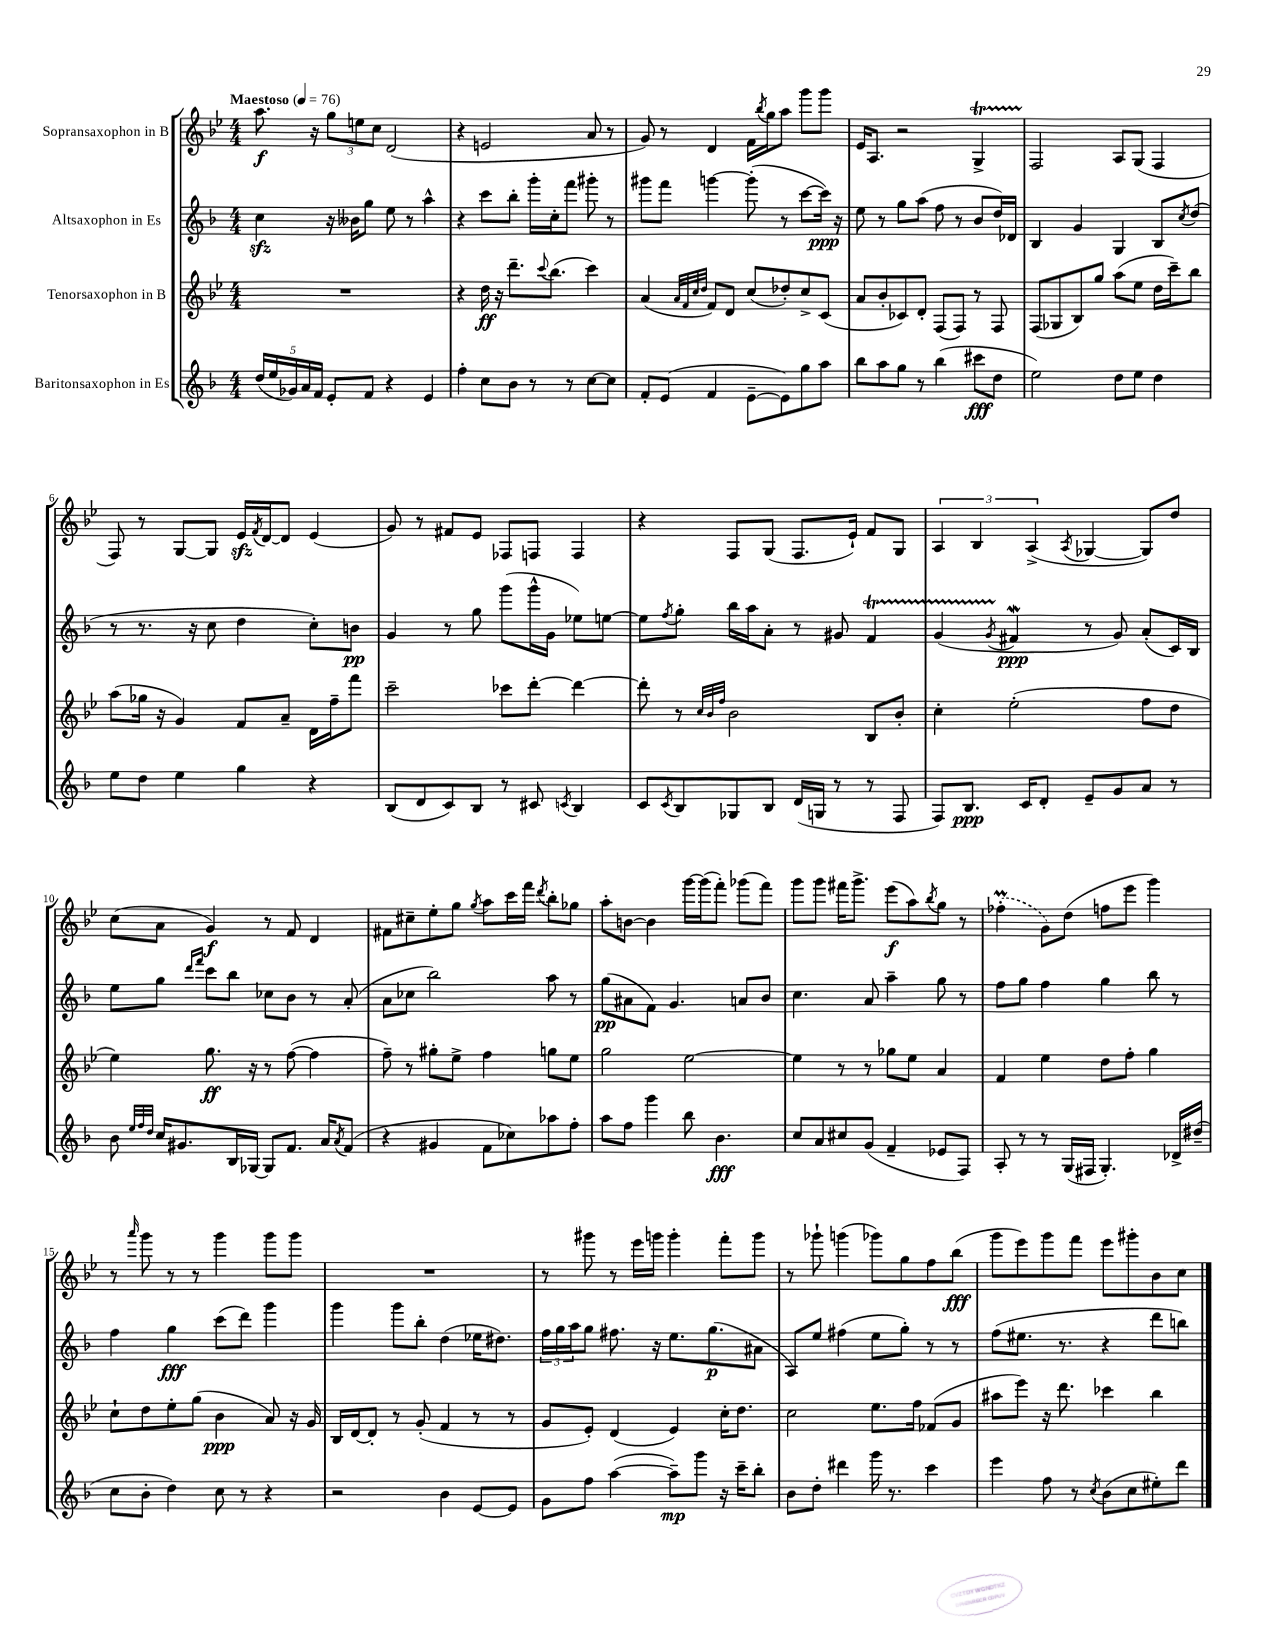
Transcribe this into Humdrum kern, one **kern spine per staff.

**kern	**dynam	**kern	**dynam	**kern	**dynam	**kern	**dynam
*part4	*part4	*part3	*part3	*part2	*part2	*part1	*part1
*staff4	*staff4	*staff3	*staff3	*staff2	*staff2	*staff1	*staff1
*I"Baritonsaxophon in Es	*	*I"Tenorsaxophon in B	*	*I"Altsaxophon in Es	*	*I"Sopransaxophon in B	*
*clefG2	*	*clefG2	*	*clefG2	*	*clefG2	*
*k[b-]	*	*k[b-e-]	*	*k[b-]	*	*k[b-e-]	*
*M4/4	*	*M4/4	*	*M4/4	*	*M4/4	*
*MM76	*	*MM76	*	*MM76	*	*MM76	*
=1	=1	=1	=1	=1	=1	=1	=1
!	!	!	!	!	!	!LO:TX:a:B:t=Maestoso	!
(20dd/LL	.	1r	.	4cczz\	.	8.aa\	f
20ee/	.	.	.	.	.	.	.
20g-X/)	.	.	.	.	.	.	.
20a/	.	.	.	.	.	.	.
.	.	.	.	.	.	16r	.
20f/JJ	.	.	.	.	.	.	.
8e'/L	.	.	.	16r	.	12gg\L	.
.	.	.	.	16b--X\KL	.	.	.
.	.	.	.	.	.	12een\	.
8f/J	.	.	.	8gg\J	.	.	.
.	.	.	.	.	.	12cc\J	.
4r	.	.	.	8ee\	.	(2d/	.
.	.	.	.	8r	.	.	.
4e/	.	.	.	4aa^^\	.	.	.
=2	=2	=2	=2	=2	=2	=2	=2
4ff'\	.	4r	.	4r	.	4r	.
8cc\L	.	16dd\	ff	8ccc\L	.	2en/	.
.	.	16r	.	.	.	.	.
8b-\J	.	8.ddd~\L	.	8bb-'\J	.	.	.
8r	.	.	.	16ggg'\LL	.	.	.
.	.	8qqccc/	.	.	.	.	.
.	.	(8.bb-\J	.	16cc'\J	.	.	.
8r	.	.	.	8fff\J	.	.	.
[8cc\L	.	4ccc\)	.	8ggg#X'\	.	8a/	.
8cc\J]	.	.	.	8r	.	8r	.
=3	=3	=3	=3	=3	=3	=3	=3
8f'/L	.	(4a/	.	8ggg#X\L	.	8g/)	.
(8e/J	.	.	.	8fff\J	.	8r	.
.	.	32qqa/LLL	.	.	.	.	.
.	.	32qqf/	.	.	.	.	.
.	.	32qqcc/	.	.	.	.	.
.	.	32qqdd/JJJ	.	.	.	.	.
4f/	.	8f/L)	.	[4gggn\	.	4d/	.
.	.	8d/J	.	.	.	.	.
[8e~\L	.	(8cc/L	.	(8ggg'\]	.	16f\LL	.
.	.	.	.	.	.	8qbb-/	.
.	.	.	.	.	.	16gg\J	.
8e\])	.	8dd-X'/)	.	8r	.	8aa\J	.
8gg\	.	8cc^/	.	[8ccc\L	.	8ggg\L	.
8aa\J	.	(8c/J	.	16ccc\Jk])	ppp	8ggg\J	.
.	.	.	.	16r	.	.	.
=4	=4	=4	=4	=4	=4	=4	=4
8bb-\L	.	8a/L	.	8ee\	.	16e-/KL	.
.	.	.	.	.	.	8.A/J	.
8aa\	.	8b-'/	.	8r	.	.	.
8gg\J	.	8c-X/)	.	8gg\L	.	2r	.
8r	.	8d'/J	.	(8aa\J	.	.	.
(4bb-\	.	(8F/L	.	8ff\	.	.	.
.	.	8F/J)	.	8r	.	.	.
8ccc#X\L	fff	8r	.	8b-/L	.	4GT^/	.
8dd\J	.	8F/	.	16dd/L)	.	.	.
.	.	.	.	16d-X/JJ	.	.	.
=5	=5	=5	=5	=5	=5	=5	=5
2ee\)	.	(8F/L	.	4B-/	.	2F/	.
.	.	8G-X/	.	.	.	.	.
.	.	8B-/)	.	4g/	.	.	.
.	.	8gg/J	.	.	.	.	.
8dd\L	.	(8aa\L	.	4G/	.	8A/L	.
8ee\J	.	8ee-\J	.	.	.	(8G/J	.
4dd\	.	16dd\LL	.	8B-/L	.	4F/	.
.	.	16ccc~\J)	.	.	.	.	.
.	.	.	.	8qcc/	.	.	.
.	.	8bb-\J	.	(8dd/J	.	.	.
!!LO:LB:g=z
=6	=6	=6	=6	=6	=6	=6	=6
8ee\L	.	(8aa\L	.	8r	.	8F/)	.
8dd\J	.	16gg-X\Jk	.	8.r	.	8r	.
.	.	16r	.	.	.	.	.
4ee\	.	4g/)	.	.	.	[8G/L	.
.	.	.	.	16r	.	.	.
.	.	.	.	8cc\	.	8G/J]	.
4gg\	.	8f/L	.	4dd\	.	16e-zz/LL	.
.	.	.	.	.	.	8qf/	.
.	.	.	.	.	.	[16d/J	.
.	.	8a~/J	.	.	.	8d/J]	.
4r	.	16d\LL	.	8cc'\L)	.	(4e-/	.
.	.	16ff~\J	.	.	.	.	.
.	.	8fff\J	.	8bn\J	pp	.	.
=7	=7	=7	=7	=7	=7	=7	=7
(8B-/L	.	2ccc~\	.	4g/	.	8g/)	.
8d/	.	.	.	.	.	8r	.
8c/)	.	.	.	8r	.	8f#X/L	.
8B-/J	.	.	.	8gg\	.	8e-/J	.
8r	.	8ccc-X\L	.	(8ggg\L	.	8F-X/L	.
8c#X/	.	[8ddd'\J	.	16ggg^^\L	.	8Fn/J	.
.	.	.	.	16g\JJ	.	.	.
8qcn/	.	.	.	.	.	.	.
4B-/	.	4ddd\_	.	8ee-X\L)	.	4F/	.
.	.	.	.	[8een\J	.	.	.
=8	=8	=8	=8	=8	=8	=8	=8
8c/L	.	8ddd'\]	.	8ee\L]	.	4r	.
8qc/	.	.	.	8qff/	.	.	.
8B-/	.	8r	.	8gg'\J	.	.	.
.	.	32qqcc/LLL	.	.	.	.	.
.	.	32qqb-/	.	.	.	.	.
.	.	32qqff/JJJ	.	.	.	.	.
8G-X/	.	2b-\	.	16bb-\LL	.	8F/L	.
.	.	.	.	16aa\J	.	.	.
8B-/J	.	.	.	8a'\J	.	(8G/J	.
(16d/LL	.	.	.	8r	.	8.F/L	.
16Gn/JJ	.	.	.	.	.	.	.
8r	.	.	.	8g#X/	.	.	.
.	.	.	.	.	.	16e-`/Jk)	.
8r	.	8B-/L	.	4fT/	.	8f/L	.
8F/	.	8b-'/J	.	.	.	8G/J	.
=9	=9	=9	=9	=9	=9	=9	=9
8F/L)	.	4cc'\	.	(4gTTT/	.	6A/	.
8.B-/J	ppp	.	.	.	.	.	.
.	.	.	.	.	.	6B-/	.
.	.	.	.	8qg/	.	.	.
.	.	(2ee-'\	.	4f#XW/	ppp	.	.
16c/KL	.	.	.	.	.	.	.
.	.	.	.	.	.	(6A^/	.
8d'/J	.	.	.	.	.	.	.
.	.	.	.	.	.	8qA/	.
8e~/L	.	.	.	8r	.	[4G-X/	.
8g/	.	.	.	8g/)	.	.	.
8a/J	.	8ff\L	.	(8a'/L	.	8G-/L])	.
8r	.	8dd\J	.	16c/L)	.	8dd/J	.
.	.	.	.	16B-/JJ	.	.	.
!!LO:LB:g=z
=10	=10	=10	=10	=10	=10	=10	=10
8b-\	.	4ee-\)	.	8ee\L	.	(8cc\L	.
32qqee/LLL	.	.	.	.	.	.	.
32qqff/	.	.	.	.	.	.	.
32qqdd/JJJ	.	.	.	.	.	.	.
16cc/KL	.	.	.	8gg\J	.	8a\J	.
8.g#X/	.	.	.	.	.	.	.
.	.	.	.	16qqddd/LL	.	.	.
.	.	.	.	16qqfff/JJ	.	.	.
.	.	8.gg\	ff	8ccc\L	.	4g/)	f
16B-/L	.	.	.	8bb-\J	.	.	.
[16G-X/JJ	.	16r	.	.	.	.	.
8G-/L]	.	8r	.	8cc-X\L	.	8r	.
8.f/J	.	([8ff\	.	8b-\J	.	8f/	.
.	.	4ff\]	.	8r	.	4d/	.
16a/KL	.	.	.	.	.	.	.
8qa/	.	.	.	.	.	.	.
(8f/J	.	.	.	(8a'/	.	.	.
=11	=11	=11	=11	=11	=11	=11	=11
4r	.	8ff~\)	.	8a\L	.	8f#X\L	.
.	.	8r	.	8cc-X\J	.	8cc#X~\	.
4g#X/	.	8gg#X'\L	.	2bb-\)	.	8ee-'\	.
.	.	8ee-^\J	.	.	.	8gg\J	.
.	.	.	.	.	.	8qgg/	.
8f\L	.	4ff\	.	.	.	8aa\L	.
8cc-X\)	.	.	.	.	.	16ccc\L	.
.	.	.	.	.	.	16fff\JJ	.
.	.	.	.	.	.	8qddd/	.
8aa-X\	.	8ggn\L	.	8aa\	.	8bb-'\L	.
8ff'\J	.	8ee-\J	.	8r	.	8gg-X\J	.
=12	=12	=12	=12	=12	=12	=12	=12
8aa\L	.	2gg\	.	(8gg\L	pp	8aa'\L	.
8ff\J	.	.	.	8a#X\	.	[8bn\J	.
4ggg\	.	.	.	8f\J)	.	4b\]	.
.	.	.	.	4.g/	.	.	.
8bb-\	.	[2ee-\	.	.	.	[16ggg\LL	.
.	.	.	.	.	.	(16ggg\J]	.
4.b-\	fff	.	.	.	.	8fff'\J)	.
.	.	.	.	8an/L	.	(8ggg-X\L	.
.	.	.	.	8b-/J	.	8fff\J)	.
=13	=13	=13	=13	=13	=13	=13	=13
8cc/L	.	4ee-\]	.	4.cc\	.	8ggg\L	.
8a/	.	.	.	.	.	8ggg\J	.
8cc#X/	.	8r	.	.	.	16fff#X\KL	.
.	.	.	.	.	.	8.ggg^\J	.
(8g/J	.	8r	.	8a/	.	.	.
4f~/	.	8gg-X\L	.	4aa~\	.	(8eee-\L	f
.	.	8ee-\J	.	.	.	8aa\)	.
.	.	.	.	.	.	8qbb-/	.
8e-X/L	.	4a/	.	8gg\	.	8gg\J	.
8F/J)	.	.	.	8r	.	8r	.
=14	=14	=14	=14	=14	=14	=14	=14
8A'/	.	4f/	.	8ff\L	.	(4ff-XM'\	.
8r	.	.	.	8gg\J	.	.	.
8r	.	4ee-\	.	4ff\	.	8g\L)	.
(16G/LL	.	.	.	.	.	(8dd\J	.
16F#X/JJ	.	.	.	.	.	.	.
4.G'/)	.	8dd\L	.	4gg\	.	8ffn\L	.
.	.	8ff'\J	.	.	.	8eee-\J	.
.	.	4gg\	.	8bb-\	.	4ggg\)	.
16d-X^/LL	.	.	.	8r	.	.	.
(16dd#X~/JJ	.	.	.	.	.	.	.
!!LO:LB:g=z
=15	=15	=15	=15	=15	=15	=15	=15
8cc\L	.	8cc`\L	.	4ff\	.	8r	.
.	.	.	.	.	.	16qqaaa/	.
8b-'\J	.	8dd\	.	.	.	8ggg\	.
4dd\)	.	8ee-'\	.	4gg\	fff	8r	.
.	.	(8gg\J	.	.	.	8r	.
8cc\	.	4b-\	ppp	(8ccc\L	.	4ggg\	.
8r	.	.	.	8ddd\J)	.	.	.
4r	.	8a/)	.	4ggg\	.	8ggg\L	.
.	.	16r	.	.	.	8ggg\J	.
.	.	16g/	.	.	.	.	.
=16	=16	=16	=16	=16	=16	=16	=16
2r	.	16B-/LL	.	4ggg\	.	1r	.
.	.	[16d/J	.	.	.	.	.
.	.	8d'/J]	.	.	.	.	.
.	.	8r	.	8ggg\L	.	.	.
.	.	(8g'/	.	8bb-'\J	.	.	.
4b-\	.	4f/	.	(4dd\	.	.	.
[8e/L	.	8r	.	16ee-X\KL	.	.	.
.	.	.	.	8.dd#X\J)	.	.	.
8e/J]	.	8r	.	.	.	.	.
=17	=17	=17	=17	=17	=17	=17	=17
8g\L	.	8g/L	.	24ff\LL	.	8r	.
.	.	.	.	24gg\	.	.	.
.	.	.	.	24aa\J	.	.	.
8ff\J	.	8e-'/J)	.	8gg\J	.	8ggg#X\	.
([4aa\	.	(4d/	.	8.ff#X\	.	8r	.
.	.	.	.	.	.	16eee-\LL	.
.	.	.	.	16r	.	16gggn\JJ	.
8aa~\L])	mp	4e-/)	.	8.ee\L	.	4ggg'\	.
8ggg\J	.	.	.	.	.	.	.
.	.	.	.	(8.gg\	p	.	.
16r	.	16cc'\KL	.	.	.	8fff'\L	.
16ccc~\KL	.	8.dd\J	.	.	.	.	.
8bb-'\J	.	.	.	8a#X\J	.	8ggg\J	.
=18	=18	=18	=18	=18	=18	=18	=18
8b-\L	.	2cc\	.	8A/L)	.	8r	.
8dd'\J	.	.	.	8ee/J	.	8ggg-X`\	.
4ddd#X\	.	.	.	(4ff#X\	.	(4gggn\	.
16ggg\	.	8.ee-\L	.	8ee\L	.	8ggg-X\L)	.
8.r	.	.	.	.	.	.	.
.	.	.	.	8gg'\J)	.	8gg\	.
.	.	16ff\Jk	.	.	.	.	.
4ccc\	.	(8f-X/L	.	8r	.	8ff\	.
.	.	8g/J	.	8r	.	(8bb-\J	fff
=19	=19	=19	=19	=19	=19	=19	=19
4eee\	.	8aa#X\L	.	(8ff\L	.	8ggg\L	.
.	.	8eee-\J)	.	8.ee#X\J	.	8eee-\)	.
8ff\	.	16r	.	.	.	8ggg\	.
.	.	8.ddd\	.	8.r	.	.	.
8r	.	.	.	.	.	8fff\J	.
8qcc/	.	.	.	.	.	.	.
(8b-\L	.	4ccc-X\	.	4r	.	8eee-\L	.
8cc\	.	.	.	.	.	8ggg#X'\	.
8ee#X'\)	.	4bb-\	.	8ddd\L	.	8b-\	.
8ddd\J	.	.	.	8bbn\J)	.	8cc\J	.
==	==	==	==	==	==	==	==
*-	*-	*-	*-	*-	*-	*-	*-
